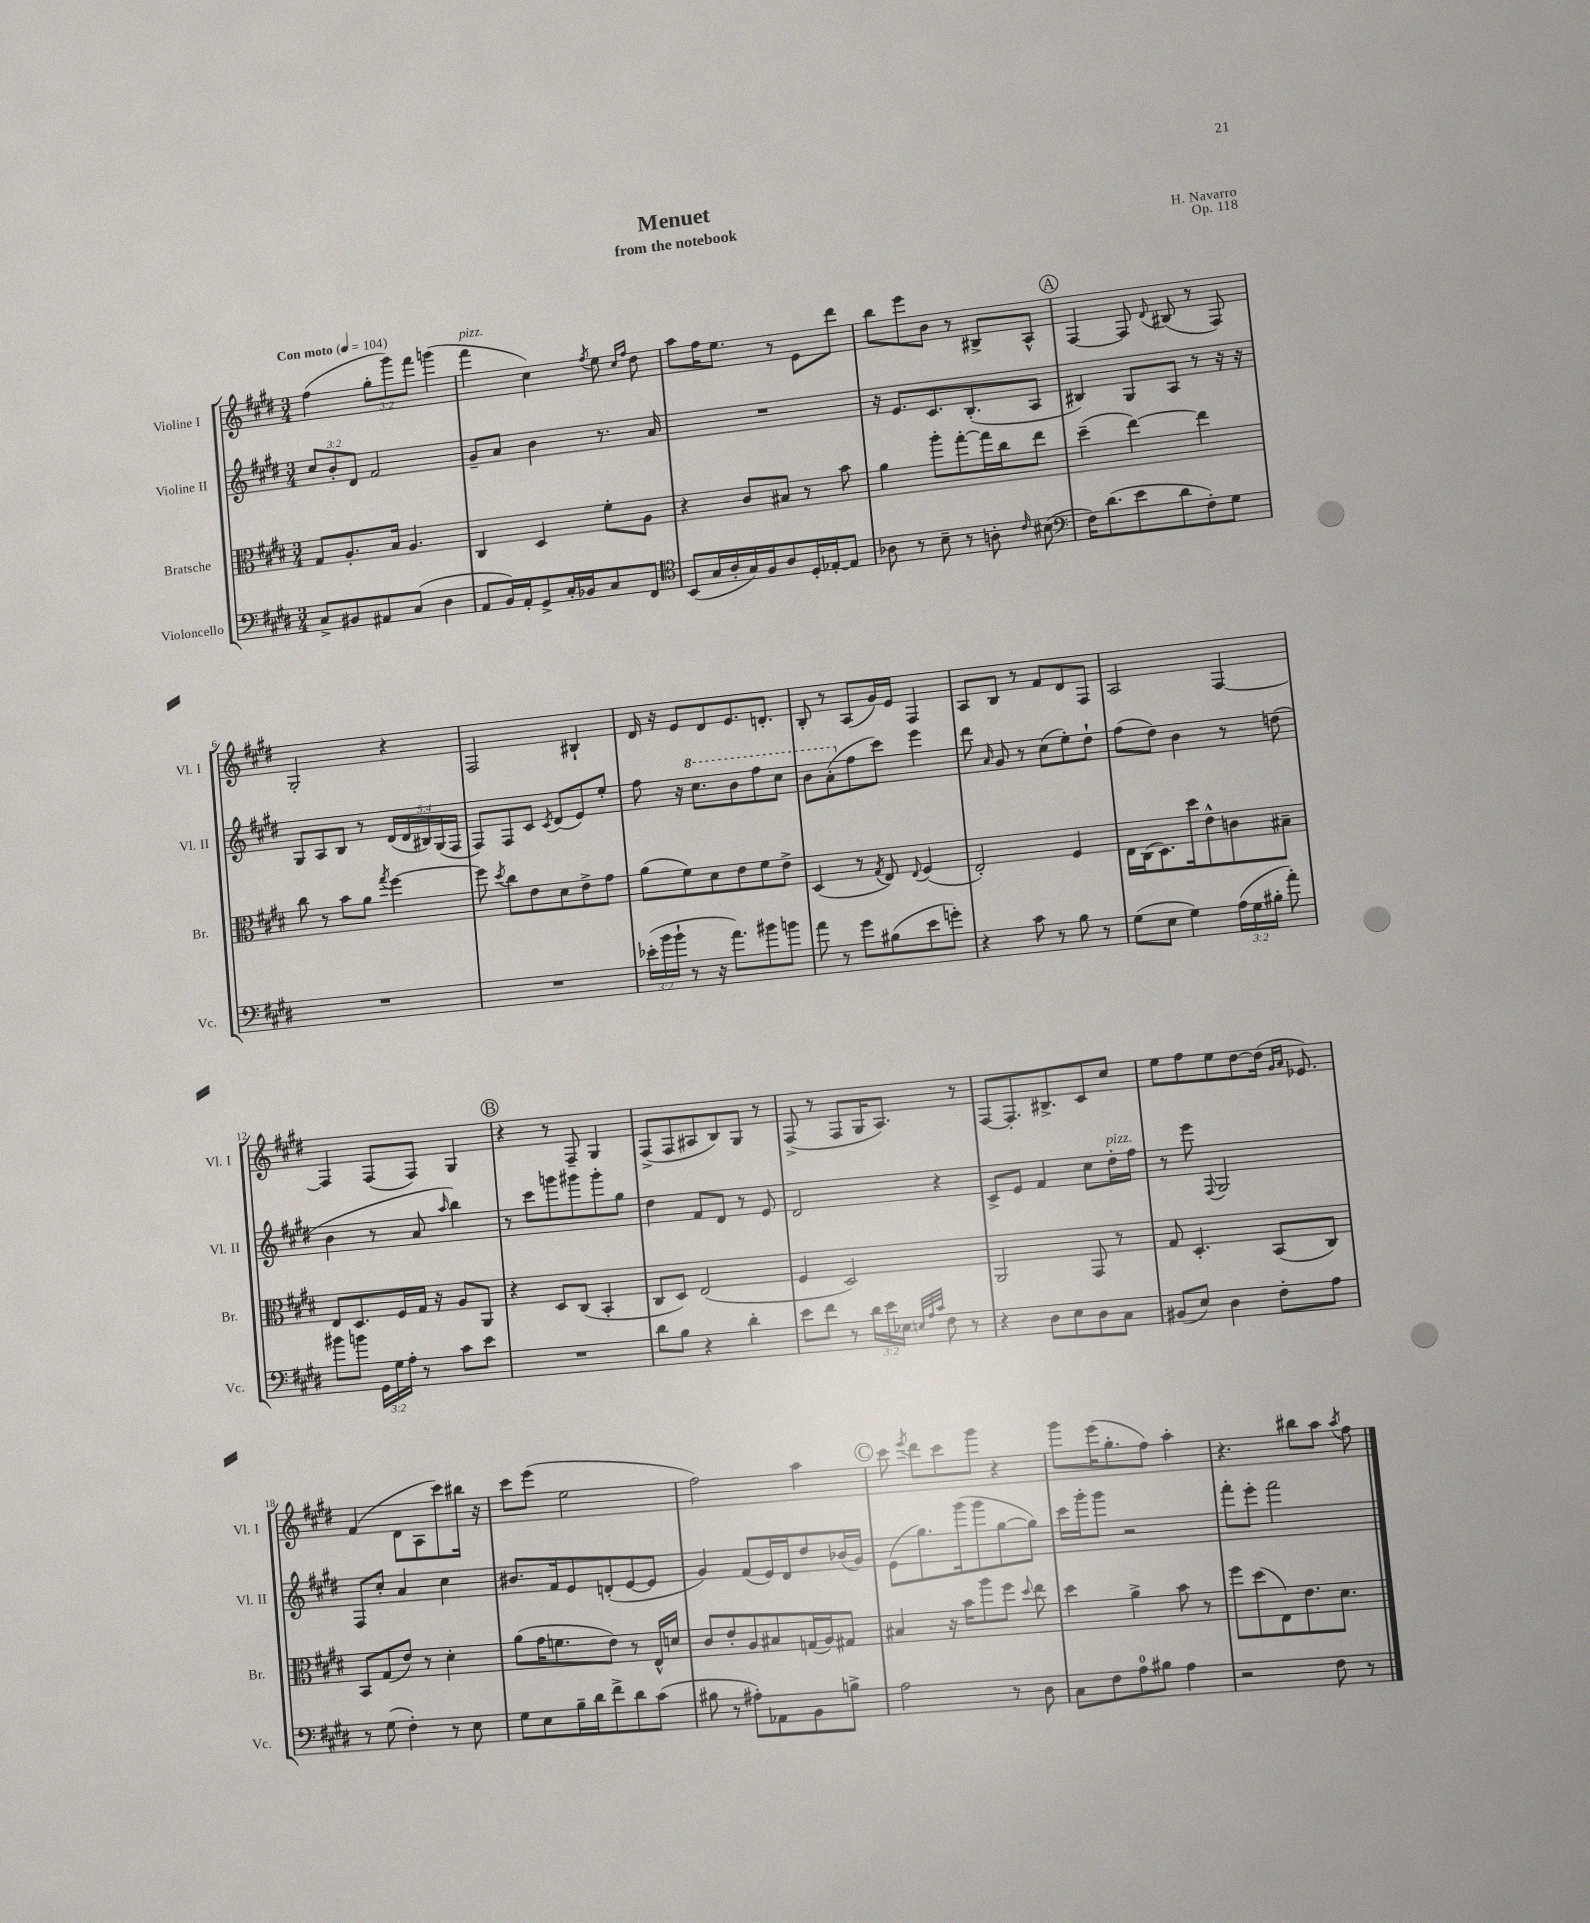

**kern	**kern	**kern	**kern
*staff4	*staff3	*staff2	*staff1
*clefF4	*clefC3	*clefG2	*clefG2
*k[f#c#g#d#]	*k[f#c#g#d#]	*k[f#c#g#d#]	*k[f#c#g#d#]
*M3/4	*M3/4	*M3/4	*M3/4
*MM104	*MM104	*MM104	*MM104
8C#^	8G#	12cc#	(4ff#
.	.	12b'	.
8BB#	8.A'	.	.
.	.	12d#	.
8AA#	.	2f#	12gg#'
.	16B	.	.
.	.	.	12ggg#)
(8C#	4.A	.	.
.	.	.	12fff#
4D#	.	.	(4ggg
=	=	=	=
8AA	4C#	8g#~	4fff#
16BB)	.	8a	.
16AA'	.	.	.
8GG#^	4D#	4b	4cc#)
16C#'	.	.	.
16BB-	.	.	.
.	.	.	8qff#
8C#	8f#'	8.r	8ee
.	.	.	16qqcc#
.	.	.	16qqff#
8FF#	8A	.	8dd#
.	.	16a	.
=	=	=	=
*clefC4	*	*	*
(8BB	4r	2.r	8aa
16G#	.	.	16ff#
16A'	.	.	8.ee
16G#)	8c#	.	.
16F#	.	.	.
8A	8B#	.	8r
16D#'	8r	.	8e
[16E-'	.	.	.
8E-]	8b	.	8ddd#
=	=	=	=
8A-	4a	16r	8bb
.	.	8.e	.
8r	.	.	8eee
8B~	8aa'	8.c#	8b
8r	[8gg#'	.	8r
.	.	(8.B'	.
8A'	16gg#]	.	8B#^
.	16cc#	.	.
16qqc#	.	.	.
(8B#	8ee	8A	8A^^
=	=	=	=
*clefF4	*	*	*
16F#)	(4dd#~	4B#)	[4F#
(8.d#	.	.	.
8e	[4ee)	8G#	8F#]
.	.	.	8qqd#
8d#	.	8A	(8B#
8F#')	4ee]	8r	8r
8G#	.	16r	8F#)
.	.	16r	.
=	=	=	=
2.r	8cc#	8G#	2G#'
.	8r	8A	.
.	8b	8B	.
.	8a	8r	.
.	8qgg#	.	.
.	[4ff#	(20d#	4r
.	.	20d#	.
.	.	20B#)	.
.	.	(20G#	.
.	.	20F#	.
=	=	=	=
2.r	8ff#]	8F#)	2F#
.	8qdd#	.	.
.	8cc#	8F#	.
.	8e	8c#	.
.	.	8qc#	.
.	8d#	(8d#	.
.	8e^	8e)	4B#`
.	8g#	8ee'	.
=	=	=	=
(24e-'	(8a	8ff#	16d#
24b	.	.	.
.	.	.	16r
24b`	.	.	.
8r	8f#)	16r	8e
.	.	8.ccc#	.
16r	8d#	.	8d#
8.a)	.	.	.
.	8e	8bb	8.e
8b#	8f#	8fff#	.
.	.	.	8.d'
8b	8e^	8ccc#	.
=	=	=	=
8a	(4D#	8bb	8B'
8r	.	(8aa'	8r
8g#	8r	8ff#	(8A
.	8qG#	.	.
(8B#	8E)	8ccc#)	16g#)
.	.	.	16e
.	8qqE	.	.
8e	(4F#	4eee	4F#
8g')	.	.	.
=	=	=	=
4r	2E')	8ddd#	8A
.	.	16qqa	.
.	.	8g#	8B
8c#	.	8r	8r
8r	.	(8cc#	8f#
8B	4F#	8ee')	8d#
8r	.	8dd#`	8F#
=	=	=	=
(8G#	16E	(8ff#	2A
.	(16C#	.	.
8E	8.D#)	8dd#)	.
4G#)	.	4b	.
.	16dd#	.	.
.	8e^^	.	.
(24A	8c	8r	[4F#
24G#	.	.	.
24B#'	.	.	.
8a')	8B#~	(8dd	.
=	=	=	=
8b#	8E	4b	4F#]
8b	8.D#	.	.
24GG#	.	8r	(8F#
24G#	.	.	.
.	16F#	.	.
24A'	.	.	.
8r	16G#	8a	8F#)
.	16r	.	.
.	.	16qqaa	.
8c#	8A	4bb)	4G#
8e	8AA	.	.
=	=	=	=
2.r	4r	8r	4r
.	.	8ccc#	.
.	8D#	8ggg	8r
.	(8C#	8ggg#	8F#~
.	4BB'	8ggg#'	4G#
.	.	8gg#	.
=	=	=	=
8d#	8C#	4dd#	(8F#^
8B	8D#)	.	8F#
4r	(2E	8f#	8A#
.	.	8d#	8B)
4d#'	.	8r	8G#
.	.	8e	8r
=	=	=	=
8e	4F#	2d#	(8F#^
8f#	.	.	8r
8r	2D#)	.	8F#
24d#	.	.	16G#
24e	.	.	.
.	.	.	8.A)
24E-	.	.	.
32qqE	.	.	.
32qqA	.	.	.
32qqc#	.	.	.
8F#	.	4r	.
8r	.	.	8r
=	=	=	=
4r	2AA	8c#^	[8F#
.	.	8e	8.F#']
8D#	.	4f#	.
.	.	.	8.B#^
8E	.	.	.
8D#	8GG#	8cc#	8c#
8C#	8r	16dd#'	8cc#
.	.	16ff#	.
=	=	=	=
(8BB#	8G#	8r	8ee
8E)	4.D#'	8eee	8ff#
.	.	8qqF#	.
4D#	.	2G#	8ee
.	.	.	[8dd#
8F#'	(8BB	.	(16dd#]
.	.	.	16qqg#
.	.	.	16qqa
.	.	.	8.e-)
8A	8C#)	.	.
=	=	=	=
8r	8BB	8F#	(4f#
(8G#	(8G#	8cc#'	.
4F#')	8e)	4a	8d#
.	8r	.	8A
8r	4d#'	4cc#	8ccc#)
8E	.	.	16bb#
.	.	.	16r
=	=	=	=
8G#	(8a	8.b#	8ccc#
8E	16g#	.	(8eee
.	8.f	16f#	.
16B~	.	8e	2ee
16d#	.	.	.
8f#^	8e)	(8d'	.
8d#	8r	[8e	.
(8c#	16E^^	8e]	.
.	16d	.	.
=	=	=	=
8B#	8c#	4g#)	2ff#)
8r	8e'	.	.
8A#')	8A	(8f#	.
8AA-	8B#	16e)	.
.	.	16d#	.
8BB	(16G	8dd#	4aa
.	16A)	.	.
8B^	8G#	(16b-	.
.	.	16g#)	.
=	=	=	=
2A	4B#	(8e	8ccc#
.	.	.	8qeee
.	.	8.gg#)	8ddd#
.	16r	.	8ccc#
.	16b	(16ggg#	.
.	8aa	8ggg#	8ggg#
8r	8ff#	[8gg#	4r
.	8qqdd#	.	.
8D#	8ee	8gg#])	.
=	=	=	=
8C#	4dd#	16ccc#	8ggg#
.	.	16ggg#'	.
8F#	.	8ggg#	(16eee
.	.	.	8.gg#'
8A	4a^	2r	.
8B#	.	.	8ff#)
4A	8b	.	4aa'
.	8r	.	.
=	=	=	=
2r	8ff#	8fff#'	4.r
.	(8dd#	8eee'	.
.	8E)	2fff#	.
.	8.e	.	8bb#
8F#	.	.	8aa
.	8.d#	.	.
.	.	.	8qaa
8r	.	.	8ff#
==	==	==	==
*-	*-	*-	*-
